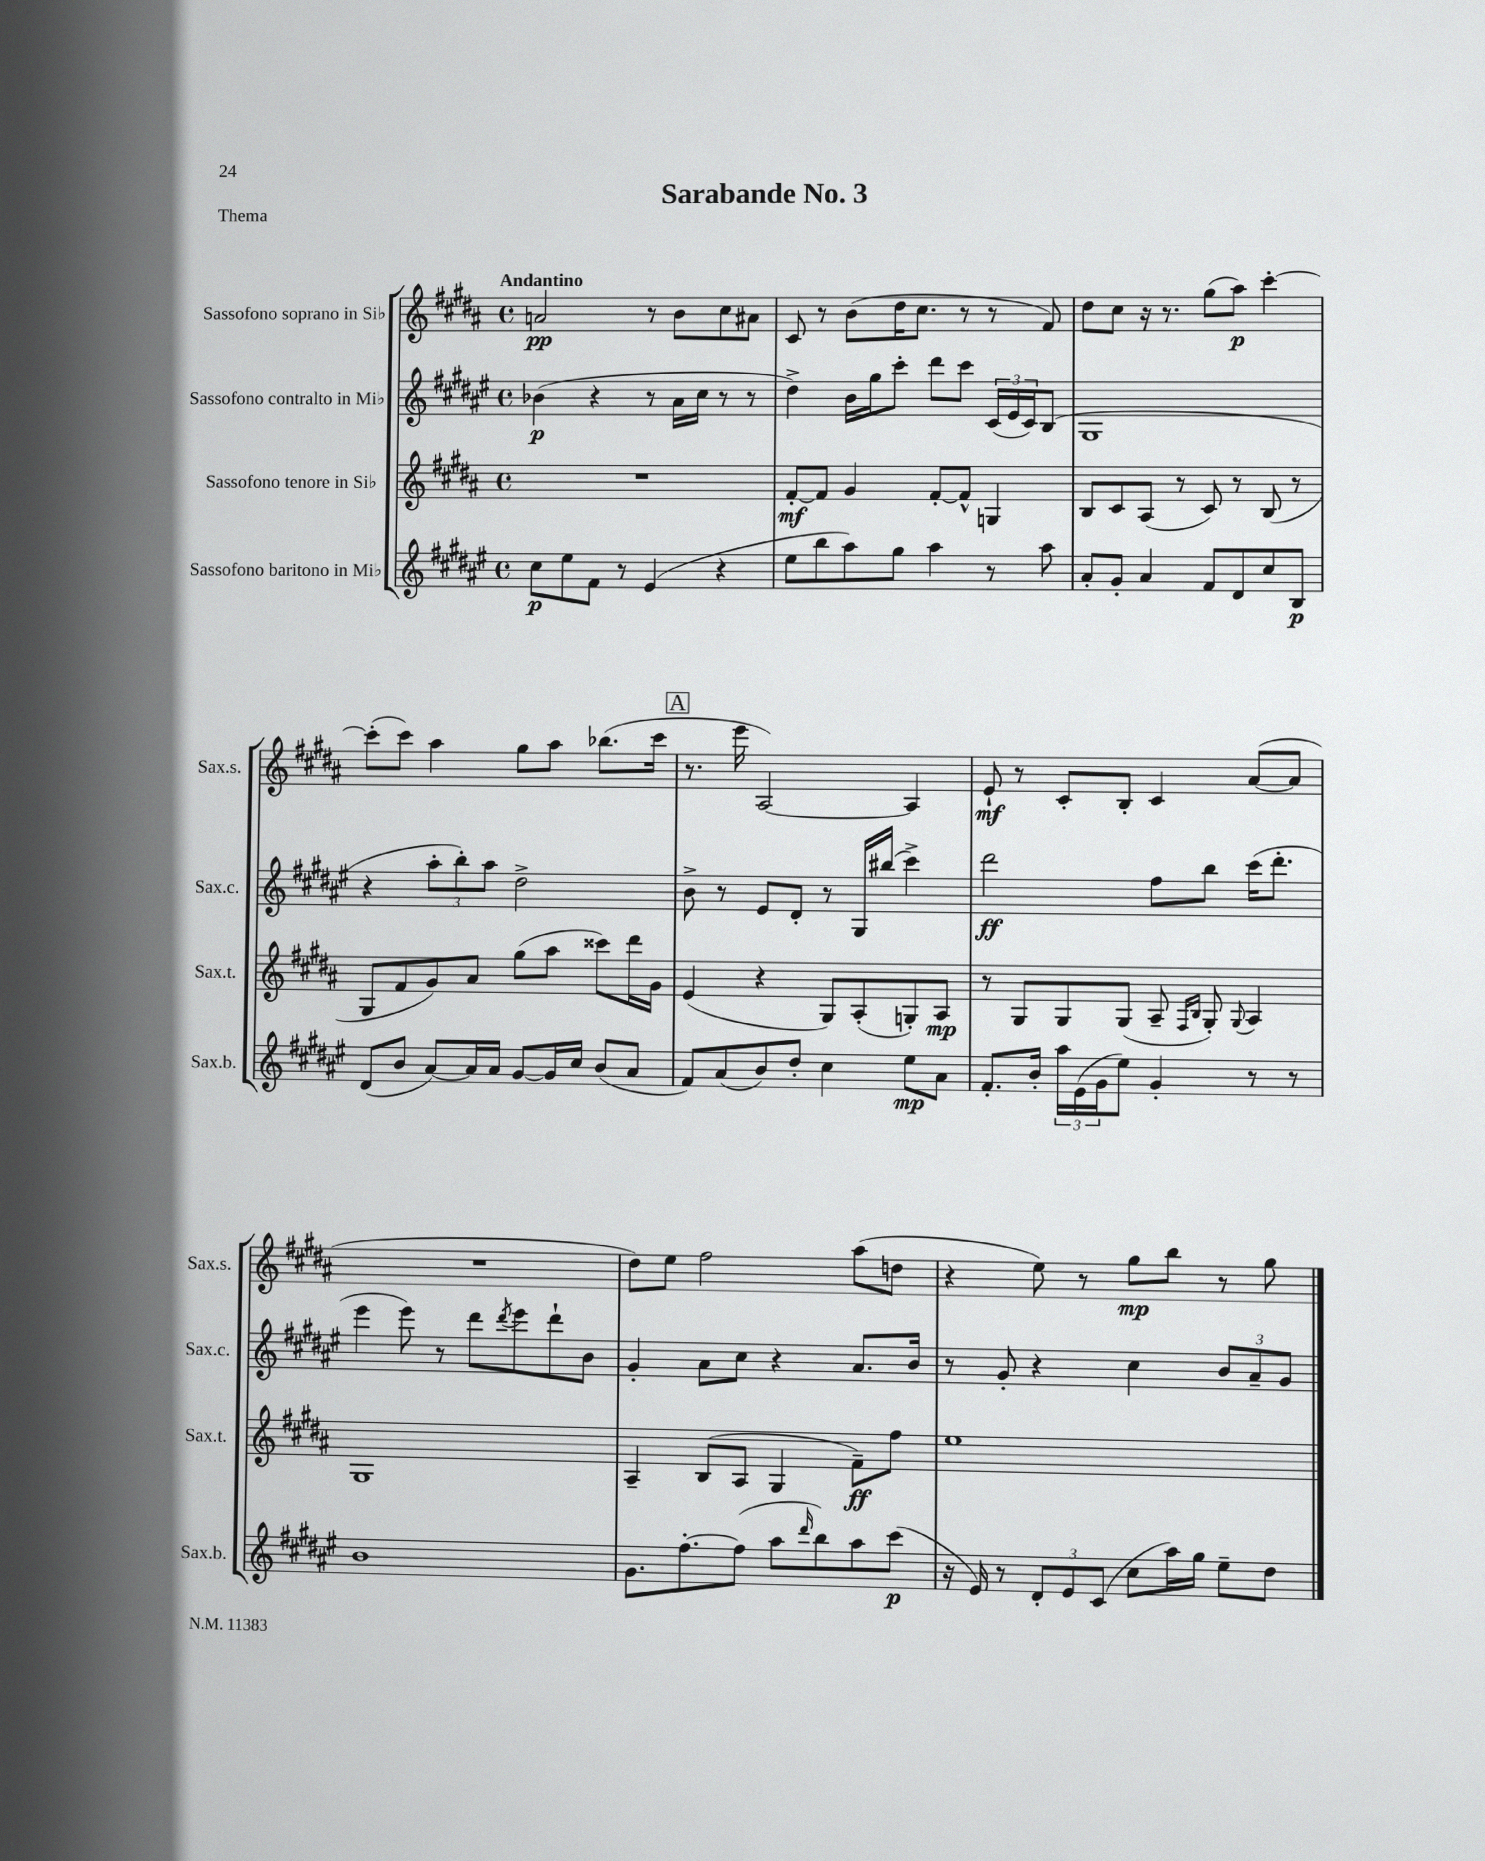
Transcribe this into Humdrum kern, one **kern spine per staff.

**kern	**kern	**kern	**kern
*staff4	*staff3	*staff2	*staff1
*clefG2	*clefG2	*clefG2	*clefG2
*k[f#c#g#d#a#e#]	*k[f#c#g#d#a#]	*k[f#c#g#d#a#e#]	*k[f#c#g#d#a#]
*M4/4	*M4/4	*M4/4	*M4/4
*met(c)	*met(c)	*met(c)	*met(c)
8cc#\L	1r	(4b-\	2a/
8ee#\	.	.	.
8f#\J	.	4r	.
8r	.	.	.
(4e#/	.	8r	8r
.	.	16a#\LL	8b\L
.	.	16cc#\JJ	.
4r	.	8r	8cc#\
.	.	8r	8a#\J
=	=	=	=
8ee#\L	[8f#'/L	4dd#^\)	8c#/
8bb\	8f#/]J	.	8r
8aa#\)	4g#/	16b\LL	(8b\L
.	.	16gg#\J	.
8gg#\J	.	8ccc#'\J	16dd#\K
.	.	.	8.cc#\J
4aa#\	[8f#'/L	8ddd#\L	.
.	8f#^^/]J	8ccc#\J	8r
8r	4G/	(24c#/LL	8r
.	.	24e#/	.
.	.	24c#/J)	.
8aa#\	.	(8B/J	8f#/)
=	=	=	=
8a#'/L	8B/L	1G#	8dd#\L
8g#'/J	8c#/	.	8cc#\J
4a#/	(8A#/J	.	16r
.	.	.	8.r
.	8r	.	.
8f#/L	8c#/)	.	(8gg#\L
8d#/	8r	.	8aa#\J)
8cc#/	(8B/	.	[4ccc#'\
8B/J	8r	.	.
=	=	=	=
(8d#/L	8G#/L	4r	(8ccc#'\]L
8b/J	8f#/	.	8ccc#\J)
[8a#/L)	8g#/)	12aa#'\L	4aa#\
.	.	12bb'\)	.
16a#/]L	8a#/J	.	.
.	.	12aa#\J	.
16a#/JJ	.	.	.
[8g#/L	(8gg#\L	2dd#^\	8gg#\L
16g#/]L	8aa#\J	.	8aa#\J
16cc#/JJ	.	.	.
(8b/L	8ccc##\L)	.	(8.bb-\L
8a#/J	16ddd#\L	.	.
.	16g#\JJ	.	16ccc#\Jk
=	=	=	=
8f#/L)	(4e/	8b^\	8.r
(8a#/	.	8r	.
.	.	.	16eee\
8b/)	4r	8e#/L	[2A#/)
8dd#'/J	.	8d#'/J	.
4cc#\	8G#/L)	8r	.
.	(8A#'/	16G#/LL	.
.	.	(16bb#/JJ	.
8ee#\L	8G'/)	4ccc#^\)	4A#/]
8a#\J	8A#/J	.	.
=	=	=	=
8.f#'/L	8r	2ddd#\	8e`/
.	8G#/L	.	8r
16b'/Jk	.	.	.
24aa#\LL	8G#/	.	8c#'/L
(24e#\	.	.	.
24g#\J	.	.	.
8ee#\J)	(8G#/J	.	8B'/J
4g#'/	8A#~/	8ff#\L	4c#/
.	16qqF#/LL	.	.
.	16qqB/JJ	.	.
.	8G#'/)	8bb\J	.
.	8qqG#/	.	.
8r	4A#/	(16ccc#\LK	([8a#/L
.	.	8.ddd#'\J	.
8r	.	.	8a#/]J
=	=	=	=
1b	1G#	4eee#\	1r
.	.	8eee#\)	.
.	.	8r	.
.	.	8ddd#\L	.
.	.	8qddd#/	.
.	.	8eee#\	.
.	.	8ddd#`\	.
.	.	8b\J	.
=	=	=	=
8.g#\L	4A#~/	4g#'/	8dd#\L)
.	.	.	8ee\J
[8.ff#'\	.	.	.
.	(8B/L	8a#\L	2ff#\
(8ff#\]J	8A#/J	8cc#\J	.
8aa#\L	4G#/	4r	.
16qqddd#/	.	.	.
8bb\)	.	.	.
8aa#\	8f#~\L)	8.a#/L	(8aa#\L
(8ccc#\J	8ff#\J	.	8dd\J
.	.	16b/Jk	.
=	=	=	=
16r	1ee	8r	4r
16e#/)	.	.	.
8r	.	8g#'/	.
12d#'/L	.	4r	8ee\)
12e#/	.	.	.
.	.	.	8r
(12c#/J	.	.	.
8cc#\L	.	4cc#\	8gg#\L
16aa#\L)	.	.	8bb\J
16gg#\JJ	.	.	.
8ee#~\L	.	12b/L	8r
.	.	12a#~/	.
8dd#\J	.	.	8gg#\
.	.	12g#/J	.
==	==	==	==
*-	*-	*-	*-
